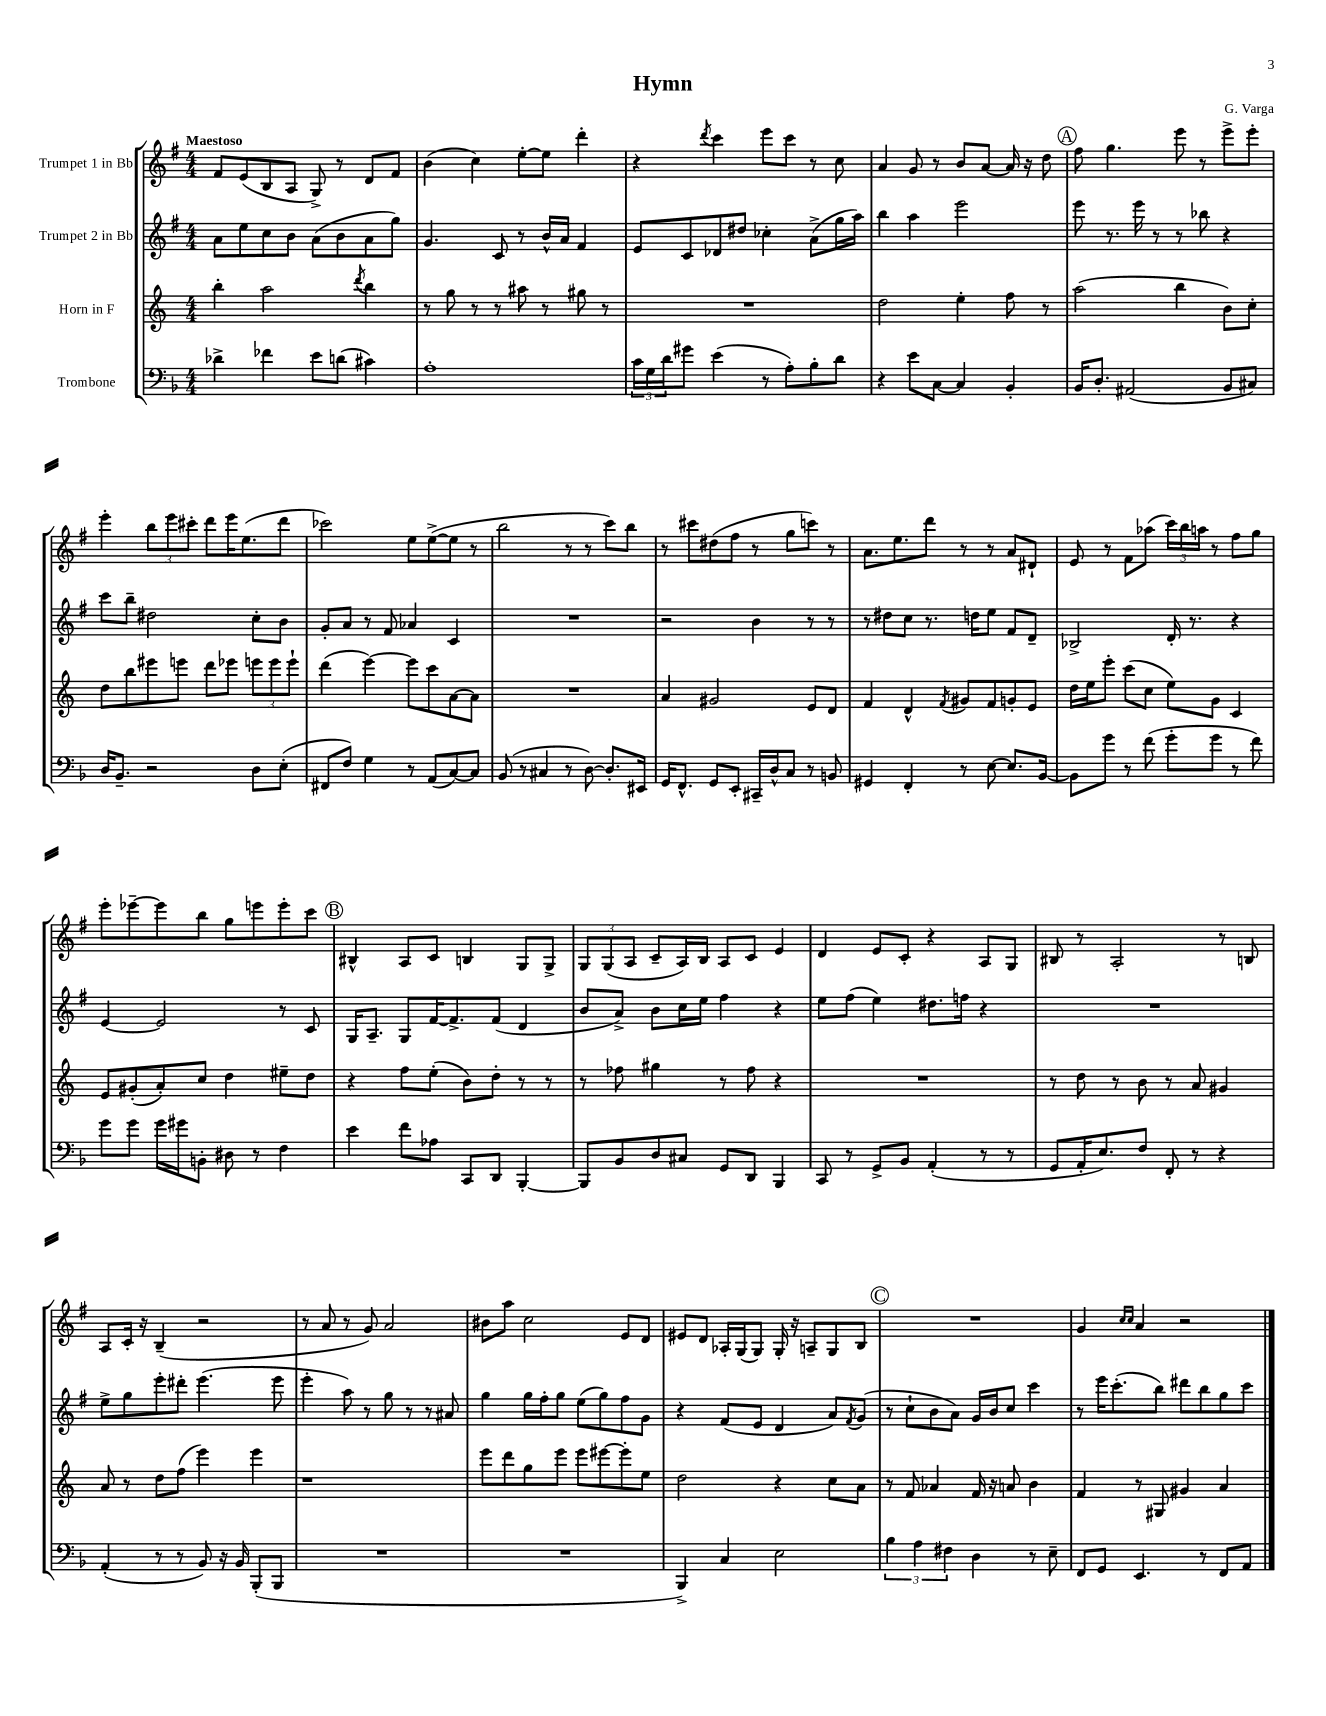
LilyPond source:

\header { title = "Hymn" composer = "G. Varga" }
<<
\new StaffGroup <<
\new Staff = "s0" \with { instrumentName = "Trumpet 1 in Bb" } {
    \clef treble \key g \major \numericTimeSignature \time 4/4 \tempo "Maestoso"
    fis'8 e'8( b8 a8 g8->) r8 d'8 fis'8 |
    b'4( c''4) e''8~-. e''8 d'''4-. |
    r4 \acciaccatura { d'''8 } c'''4 e'''8 c'''8 r8 c''8 |
    a'4 g'8 r8 b'8 a'8~ a'16 r16 d''8 |
    \mark \markup { \circle "A" } fis''8 g''4. e'''8 r8 e'''8-> e'''8-. |
    e'''4-. \tuplet 3/2 { b''8 e'''8 cis'''8-. } d'''8 e'''16 e''8.( d'''8 |
    ces'''2) e''8 e''8~->( e''8 r8 |
    b''2 r8 r8 c'''8) b''8 |
    r8 cis'''8 dis''8( fis''8 r8 g''8 c'''8) r8 |
    a'8. e''8. d'''8 r8 r8 a'8 dis'8-! |
    e'8 r8 fis'8 aes''8( \tuplet 3/2 { c'''16) b''16 a''16 } r8 fis''8 g''8 |
    e'''8-. ees'''8~-- ees'''8 b''8 g''8 e'''8 e'''8-. c'''8 |
    \mark \markup { \circle "B" } bis4-^ a8 c'8 b4 g8 g8-> |
    \tuplet 3/2 { g8 g8( a8 } c'8-- a16) b16 a8 c'8 e'4 |
    d'4 e'8 c'8-. r4 a8 g8 |
    bis8 r8 a2-. r8 b8 |
    a8 c'16-. r16 b4--( r2 |
    r8 a'8 r8 g'8) a'2 |
    bis'8 a''8 c''2 e'8 d'8 |
    eis'8 d'8 aes16-. g16( g8) g16-. r16 a8-- g8 b8 |
    \mark \markup { \circle "C" } R1 |
    g'4 \grace { c''16 c''16 } a'4 r2 \bar "|." |
}
\new Staff = "s1" \with { instrumentName = "Trumpet 2 in Bb" } {
    \clef treble \key g \major \numericTimeSignature \time 4/4
    a'8 e''8 c''8 b'8 a'8( b'8 a'8 g''8) |
    g'4. c'8 r8 b'16-^ a'16 fis'4 |
    e'8 c'8 des'8 dis''8 ces''4-. a'8->( g''16 a''16) |
    b''4 a''4 e'''2 |
    \mark \markup { \circle "A" } e'''8 r8. e'''16 r8 r8 bes''8 r4 |
    c'''8 b''8-- dis''2 c''8-. b'8 |
    g'8-. a'8 r8 fis'8 aes'4 c'4 |
    R1 |
    r2 b'4 r8 r8 |
    r8 dis''8 c''8 r8. d''16 e''8 fis'8 d'8-- |
    bes2-> d'16-. r8. r4 |
    e'4~ e'2 r8 c'8 |
    \mark \markup { \circle "B" } g16 a8.-- g8 fis'16~ fis'8.-> fis'8( d'4 |
    b'8 a'8->) b'8 c''16 e''16 fis''4 r4 |
    e''8 fis''8( e''4) dis''8. f''16 r4 |
    R1 |
    e''8-> g''8 e'''8-. dis'''8-. e'''4.( e'''8 |
    e'''4-. a''8) r8 g''8 r8 r8 ais'8 |
    g''4 g''16 fis''16-. g''8 e''8( g''8) fis''8 g'8 |
    r4 fis'8( e'8 d'4 a'8) \acciaccatura { fis'8 } g'8( |
    \mark \markup { \circle "C" } r8 c''8-! b'8 a'8) g'16 b'16 c''8 c'''4 |
    r8 e'''16 c'''8.-.( b''8) dis'''8 b''8 g''8 c'''8 \bar "|." |
}
\new Staff = "s2" \with { instrumentName = "Horn in F" } {
    \clef treble \key c \major \numericTimeSignature \time 4/4
    b''4-. a''2 \acciaccatura { d'''8 } b''4 |
    r8 g''8 r8 r8 ais''8 r8 gis''8 r8 |
    R1 |
    d''2 e''4-. f''8 r8 |
    \mark \markup { \circle "A" } a''2( b''4 b'8) c''8-. |
    d''8 b''8 eis'''8 e'''8 d'''8 ees'''8 \tuplet 3/2 { e'''8 e'''8 e'''8-! } |
    d'''4( e'''4~) e'''8 c'''8 a'8~ a'8 |
    R1 |
    a'4 gis'2 e'8 d'8 |
    f'4 d'4-^ \acciaccatura { f'8 } gis'8 f'8 g'8-. e'8 |
    d''16 e''16 e'''8-. c'''8( c''8 e''8) g'8 c'4 |
    e'8 gis'8-.( a'8-.) c''8 d''4 eis''8-- d''8 |
    \mark \markup { \circle "B" } r4 f''8 e''8-.( b'8) d''8-. r8 r8 |
    r8 fes''8 gis''4 r8 fes''8 r4 |
    R1 |
    r8 d''8 r8 b'8 r8 a'8 gis'4 |
    a'8 r8 d''8 f''8( e'''4) e'''4 |
    r1 |
    e'''8 d'''8 g''8 e'''8 e'''8 eis'''8~ eis'''8-. e''8 |
    d''2 r4 c''8 a'8 |
    \mark \markup { \circle "C" } r8 f'8 aes'4 f'16 r16 a'8 b'4 |
    f'4 r8 gis8 gis'4 a'4 \bar "|." |
}
\new Staff = "s3" \with { instrumentName = "Trombone" } {
    \clef bass \key f \major \numericTimeSignature \time 4/4
    des'4-> fes'4 e'8 d'8( cis'4) |
    a1-. |
    \tuplet 3/2 { c'16 g16 d'16 } gis'8 e'4( r8 a8-.) bes8-. d'8 |
    r4 e'8 c8~ c4 bes,4-. |
    \mark \markup { \circle "A" } bes,16 d8.-. ais,2( bes,8 cis8) |
    d16 bes,8.-- r2 d8 e8-.( |
    fis,8 f8) g4 r8 a,8( c8~) c8 |
    bes,8( r8 cis4 r8 d8~) d8.-. eis,16 |
    g,16 f,8.-^ g,8 e,8-. cis,16-- d16-^ c8 r8 b,8 |
    gis,4 f,4-. r8 e8~ e8. bes,16~ |
    bes,8 g'8 r8 f'8( g'8-. g'8 r8 f'8) |
    g'8 g'8 g'16 gis'16 b,8-. dis8 r8 f4 |
    \mark \markup { \circle "B" } e'4 f'8 aes8 c,8 d,8 bes,,4~-. |
    bes,,8 bes,8 d8 cis8 g,8 d,8 bes,,4 |
    c,8 r8 g,8-> bes,8 a,4-.( r8 r8 |
    g,8 a,16-. e8.) f8 f,8-. r8 r4 |
    a,4-.( r8 r8 bes,8) r16 bes,16 bes,,8-.( bes,,8 |
    R1 |
    R1 |
    bes,,4->) c4 e2 |
    \mark \markup { \circle "C" } \tuplet 3/2 { bes4 a4 fis4 } d4 r8 e8-- |
    f,8 g,8 e,4. r8 f,8 a,8 \bar "|." |
}
>>
>>
\layout { \context { \Score \remove "Bar_number_engraver" } }
